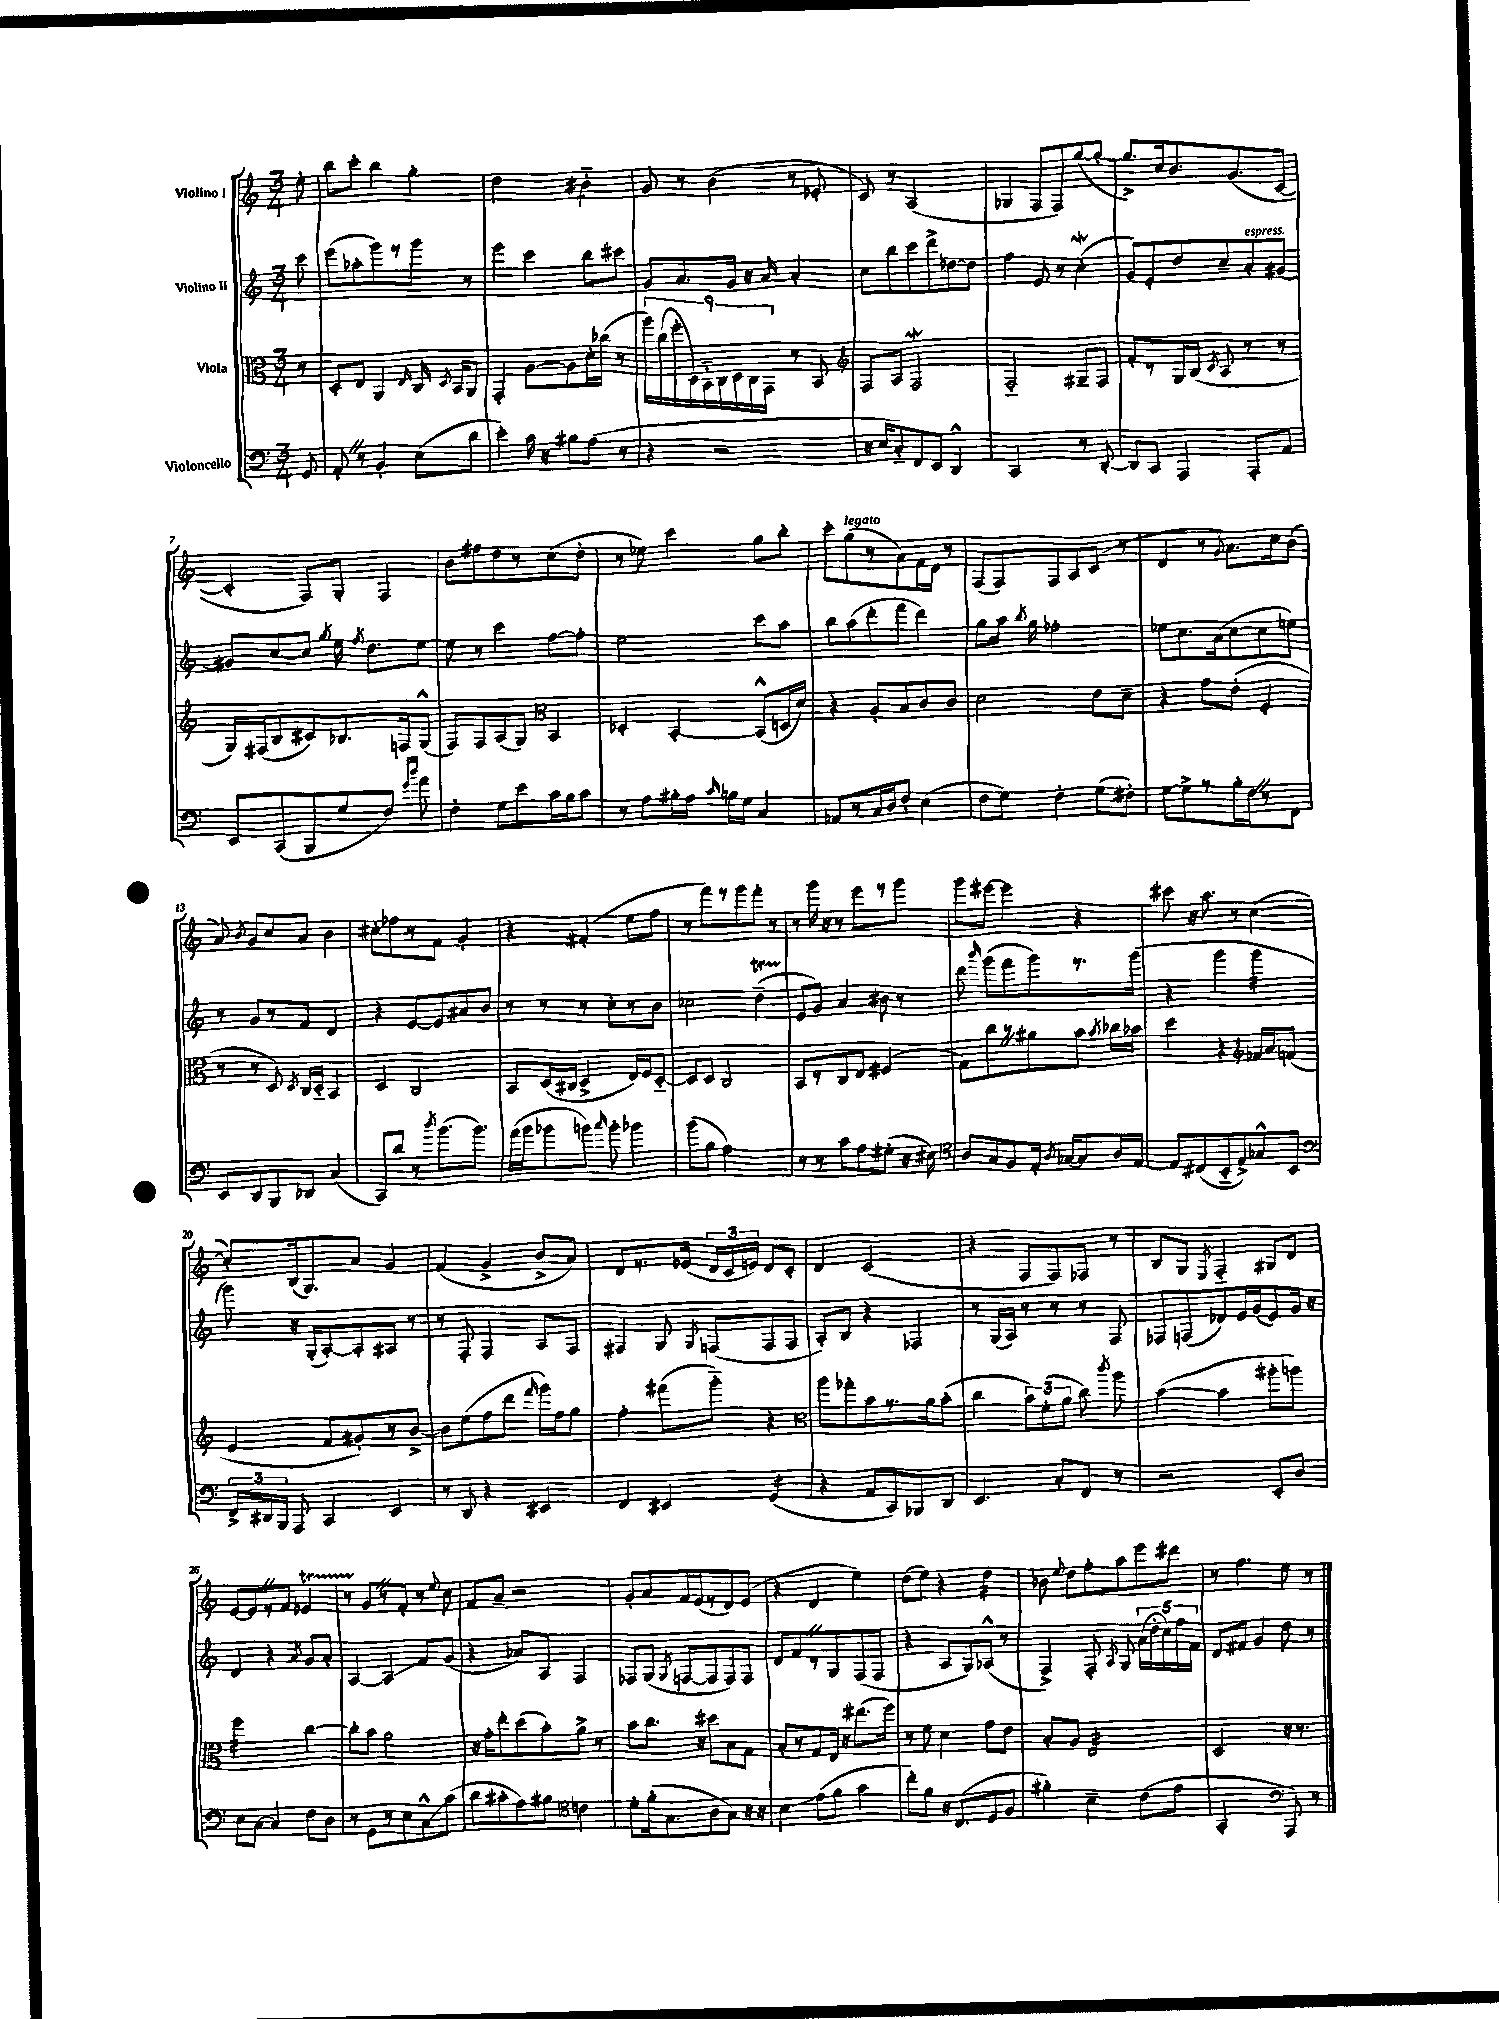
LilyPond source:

<<
\new StaffGroup <<
\new Staff = "s0" \with { instrumentName = "Violino I" } {
    \clef treble \key c \major \numericTimeSignature \time 3/4 \partial 8
    \autoBeamOff e''8-. |
    b''8[ c'''8]-. b''4 g''4-. |
    d''2 bis'4:8-_ |
    g'8 r8 b'4( r8 ees'8-. |
    c'8) r8 a2( |
    ges4 f8[ f8) g''8~( g''8]~-. |
    g''8.[->) c''16 b'8. g'8.( c'8]~ |
    c'4-. f8[) g8]-. f4 |
    b'8[ fis''8 d''8 r8 c''8( d''8]-. |
    r8 ees''8) c'''4 g''8[ b''8]-. |
    c'''8[-. g''8^\markup { \italic "legato" }( r8 a'8) f'16 d'16] r8 |
    f8[( f8) f8 a8 c'8]( r8 |
    d'4 r8 \appoggiatura { g'8 } a'8.[) c''16 b'8]( |
    a'8) \acciaccatura { b'8 } g'8[ c''8 a'8] b'4 |
    cis''8[-. fes''8 r8 f'8] g'4-. |
    r4 fis'4-.( e''8[ f''8] |
    r8 f'''8[) r8 g'''8 f'''8]-. r8 |
    r8 g'''16 r16 r8 e'''8[ r8 g'''8] |
    g'''8[ eis'''8]~ eis'''4 r4 |
    cis'''8 r16 a''8. r8 c''4~( |
    c''8[-.) b16( g8.) a'8] g'4 |
    f'4( g'4-> b'8[-> a'8]) |
    d'8[ r8. ees'16]( \tuplet 3/2 { d'16[ c'16 e'16]) } d'8[ c'8]-. |
    d'4 c'2( |
    r4 f8[ f8) fes8] r8 |
    b8[ g8] \acciaccatura { e8 } f4-_ gis8[ d'8] |
    e'8[~ e'8 \once \override BreathingSign.text = \markup { \musicglyph "scripts.caesura.straight" } \breathe r8 f'8] ees'4\startTrillSpan |
    r8 g'8[\stopTrillSpan \once \override BreathingSign.text = \markup { \musicglyph "scripts.caesura.straight" } \breathe r8 f'8]-. r8 \appoggiatura { e''8 } c''8 |
    f'8[ a'8]-- r2 |
    g'8[-. a'8 f'16 e'16( r8 d'8) e'8]( |
    r4 d'4 e''4) |
    d''8[( e''8]) r4 d''4:32 |
    bes'8 \appoggiatura { e''8 } d''8[ f''8-. a''8 e'''8 dis'''8] |
    r8 f''4. e''8 r8 \bar "|." |
}
\new Staff = "s1" \with { instrumentName = "Violino II" } {
    \clef treble \key c \major \numericTimeSignature \time 3/4 \partial 8
    \autoBeamOff c'''8 |
    e'''8[( aes''8-. g'''8) r8 g'''8] r8 |
    e'''4 c'''4 b''8[ cis'''8] |
    g'8[ a'8. g'16] r16 a'16~ a'4-. |
    c''8[ b''8 c'''8 d'''8-> des''8~ des''8] |
    f''4 e'8 r8 c''4-.\mordent( |
    g'8[) e'8-. d''8 c''8-- a'8-.^\markup { \italic "espress." } gis'8]~ |
    gis'8[ c''8~ c''8] \acciaccatura { g''8 } e''16 \acciaccatura { f''8 } d''8.[ e''8]~ |
    e''8 r8 c'''4 f''8[~ f''8]-. |
    e''2 c'''8[ a''8] |
    b''8[ a''8( d'''8-. f'''8] d'''4) |
    g''8[ a''16] \acciaccatura { b''8 } g''16 fes''2-. |
    ees''8[ c''8. a'16( c''8~ c''8 e''8]) |
    r8 g'8[ r8 f'8] d'4 |
    r4 e'8[~ e'8 ais'8 b'8] |
    r8 r8 r8 c''8[-. r8 b'8] |
    ces''2 d''4--\startTrillSpan( |
    e'8[\stopTrillSpan g'8]) a'4 bis'8 r8 |
    d'''8 \grace { b'''16 } g'''8[( f'''8 g'''8) r8. g'''16]( |
    r4 g'''4 g'''4:32 |
    g'''8) r16 g16[-.( a8~-.) a8-. ais8] r8 |
    r8 f8-. f4 a8[ f8] |
    fis4 g8 \acciaccatura { g8 } f8[( f8 f8] |
    a8[-.) b8] r4 fes4 |
    r8 g16[( a16]) r8 r8 r8 f8 |
    fes8[ f8( des'8) e'16 g'16( e'8) g'16] r16 |
    d'4 r4 \acciaccatura { a'8 } g'8[ a'8]-. |
    a4~ a4\glissando f'8[ g'8]( |
    r4 aes'8[) a8] f4 |
    fes8[ g8]( \acciaccatura { g8 } f8[~ f8 f8) f8] |
    d'8[ f'8 \once \override BreathingSign.text = \markup { \musicglyph "scripts.caesura.straight" } \breathe r8 g8 f8( f8] |
    r4 a8[ g8) aes8]-^( r8 |
    f4->) f8-. \acciaccatura { a8 } g8 \tuplet 5/4 { a'16[( d''16-. c''16) f''16 f'16] } |
    d'8[ fis'8] g'4 d''8 r8 \bar "|." |
}
\new Staff = "s2" \with { instrumentName = "Viola" } {
    \clef alto \key c \major \numericTimeSignature \time 3/4 \partial 8
    \autoBeamOff r8 |
    d8[-. e8] a,4 \grace { e16 } c16 \acciaccatura { d8 } b,16[ a,8] |
    g,4-. a8[~ a8 d'16-. ces''16]( r8 |
    \tuplet 9/8 { a''16[) c''16( f''16-. d16) b,16-_ c16 d16 c16 g,16] } r8 b,8 |
    \clef treble f8[ a8] f2\mordent |
    f2-_ gis8[-- f8] |
    f'8[-. r8 g16 b16]( \acciaccatura { c'8 } a8 r8 r8 |
    g16[) fis16( b8 cis'8) bes8. f16 g8]-^( |
    f8[) f8 a8( g8]) \clef alto b,4 |
    des4-. b,4~-. b,8[-^( d16 d'16]) |
    r4 a8[-. b8 c'8 c'8] |
    d'2 e'8[ d'8]-- |
    r4 g'8[ e'8]-.( f4-. |
    r8 r8 d8) \acciaccatura { d8 } c16[ d16]-_ b,4 |
    d4 c2 |
    b,8[ d16( cis16] d4-> e16[) f16 d8]~-_ |
    d8[ d8] c2 |
    b,8[ r8 c8 e8] fis4( |
    g8[) c''8 \once \override BreathingSign.text = \markup { \musicglyph "scripts.caesura.straight" } \breathe r8 ais'8 b'8] \acciaccatura { b'8 } ces''16[ bes'16] |
    d''4 r4 \clef treble fes'16[ a'16 f'8]( |
    e'4 f'8[ gis'8-.) r8 b'8]~-> |
    b'8[ e''8( f''8 d'''8] \grace { f'''16 } g'''16[) f''16 g''8] |
    f''4-. fis'''8[( g'''8]-_) r4 |
    \clef alto a''8[ ges''8-. b'8 r8. a'16 b'8]-.( |
    c''4 \tuplet 3/2 { b'8[) f'8-.( a'8] } c''8) \acciaccatura { c'''8 } a''8 |
    b'4~( b'4 ais''8[-. a''8]) |
    f''2:32 c''4~ |
    c''8[-. b'8] a'2 |
    r16 g'16[-. e''8-. d''8( b'8-.) a'8]-> r8 |
    b'8[ c''8.] r16 dis''8[ b8 g8] |
    b8[-. r8 g8 e16] r16 eis''8.[( f''16]) |
    r8 f'8 d'4 g'8[ e'8] |
    b8[-. a8] e2:32 |
    d2 r16 r8. \bar "|." |
}
\new Staff = "s3" \with { instrumentName = "Violoncello" } {
    \clef bass \key c \major \numericTimeSignature \time 3/4 \partial 8
    \autoBeamOff g,8 |
    a,8-. \once \override BreathingSign.text = \markup { \musicglyph "scripts.caesura.straight" } \breathe r8 b,4-. e8[( d'8] |
    e'4-.) c'16 r16 bis8[ a8]( r8 |
    r4 r2 |
    r16 e16[ c8-_) f,8 e,8] d,4-^ |
    c,2 r8 d,8~-. |
    d,8[ c,8] a,,4 a,,8[-. a,8] |
    e,8[ c,8( b,,8 g8 f8]) \grace { g'16[ d''16] } a'8 |
    f4-. g8[ e'8 c'16 b16 c'8] |
    r8 a8[ bis16-. a16] \grace { c'16 } b16[ g16] c4 |
    aes,8[ r8 c16 d16 f8]-. e4( |
    f8[ g8]) f4-. g8[( fis8]-.) |
    g8[~ g8-> r8 b16-. f16 \once \override BreathingSign.text = \markup { \musicglyph "scripts.caesura.straight" } \breathe r8 f,8] |
    e,8[ d,8 b,,8 des,8] c4( |
    c,8[) d'8] r8 \acciaccatura { d''8 } b'8.[( b'8.]) |
    a'16[( b'16 bes'8 b'8]) \grace { c''16 } b'8-. bes'4 |
    b'8[( b8] a2) |
    r8 r8 c'8[ a8 gis8]-.( r16 eis16) |
    \clef tenor a8[ g8 f8 e16]-. \acciaccatura { a8 } ges16[~ ges8 a16 e16]~ |
    e8[ cis8( b,8-_ e8->) ges8-^ b,8] |
    \clef bass \tuplet 3/2 { f,16[-> dis,16 b,,16] } a,,8 c,4 e,4 |
    r8 d,8 r4 eis,4 |
    f,4 eis,4 g,4:16( |
    r4 a,8[ c,8) bes,,8 d,8] |
    e,4. c8[-. f,8] r8 |
    r2 e,8[-. d8] |
    e8[ c8]~ c4 f8[ d8] |
    r8 g,8[ r8 e8 c8-^\glissando c'8]( |
    d'8[ cis'8-. a8) bis8] \clef tenor c'4 |
    d'8[-. f'16-.( g8. a8 g8]) r16 r16 |
    b4\glissando e'8[( f'8] g'4 |
    c''8[-.) f'8] r16 c8.[( d8 f8] |
    fis'4-.) b4-- c'8[( e'8] |
    g,2-. \clef bass a,,8) r8 \bar "|." |
}
>>
>>
